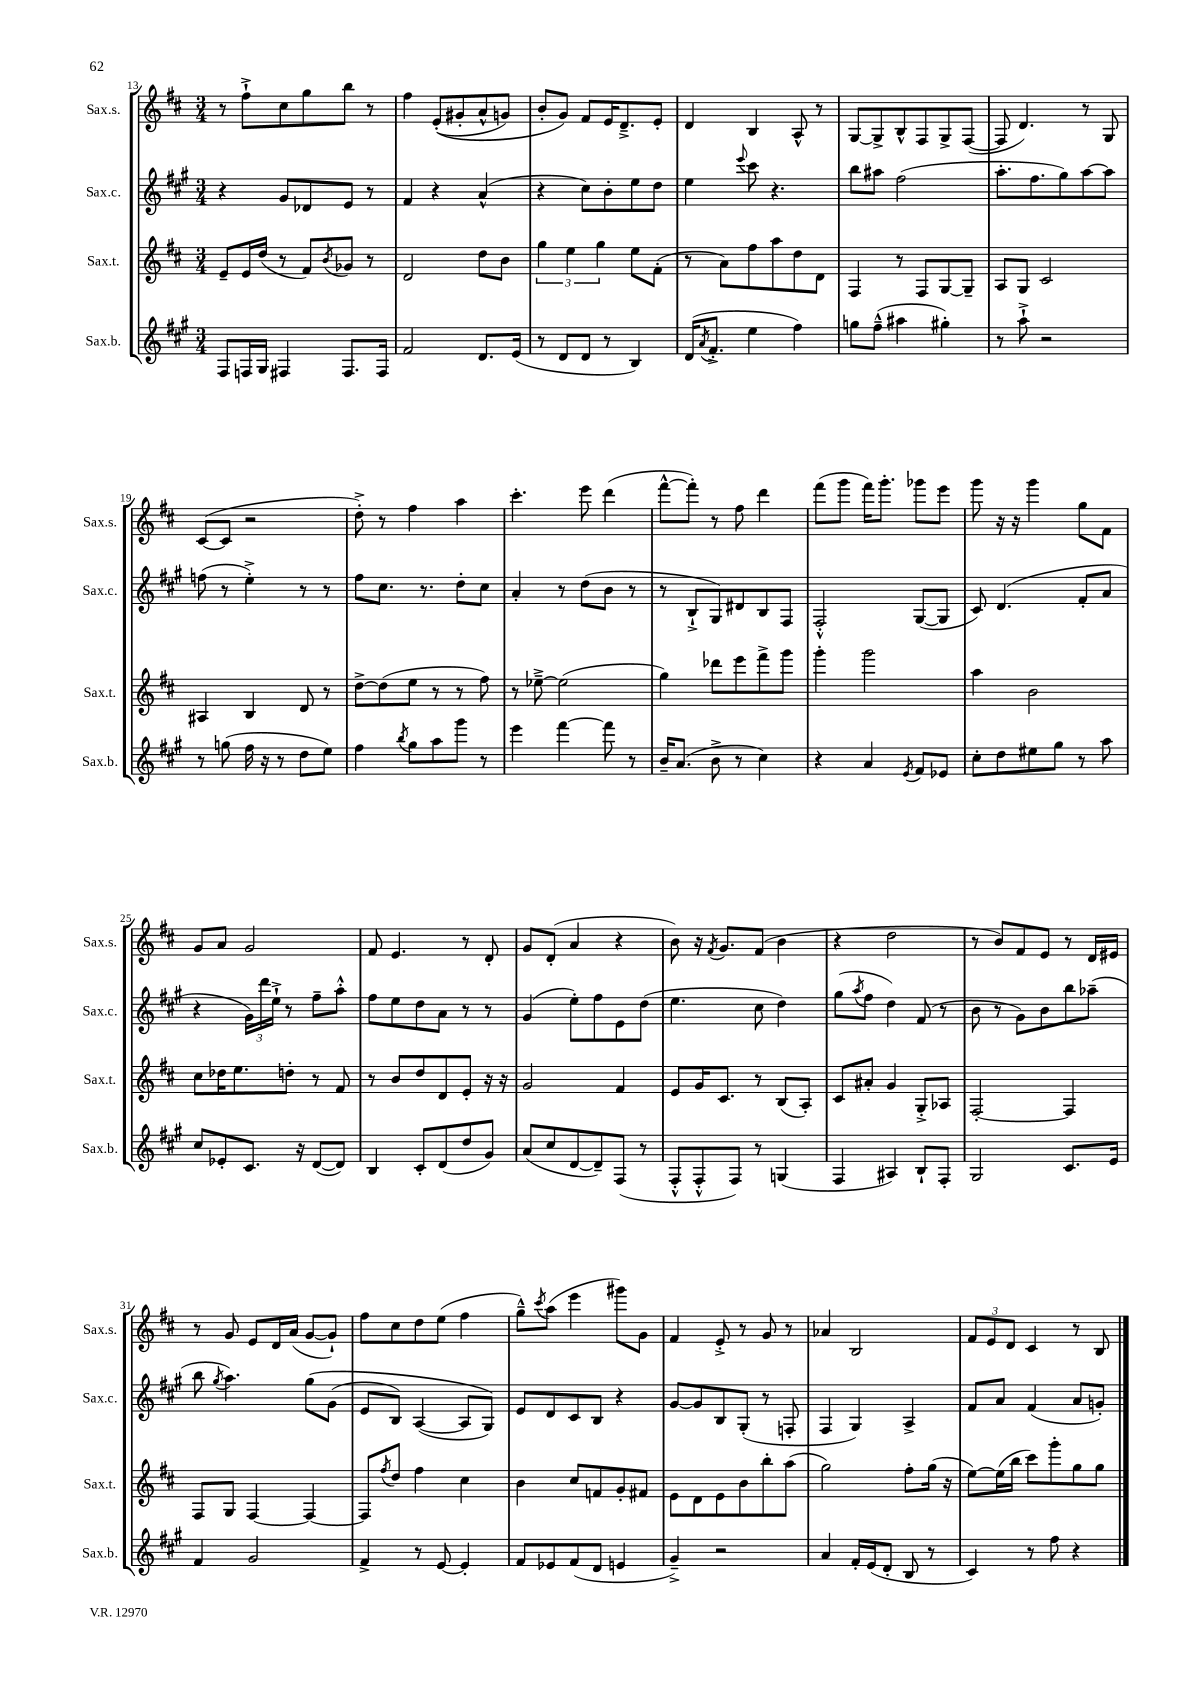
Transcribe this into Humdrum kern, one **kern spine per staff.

**kern	**kern	**kern	**kern
*staff4	*staff3	*staff2	*staff1
*clefG2	*clefG2	*clefG2	*clefG2
*k[f#c#g#]	*k[f#c#]	*k[f#c#g#]	*k[f#c#]
*M3/4	*M3/4	*M3/4	*M3/4
8F#	8e~	4r	8r
16F	16e	.	8ff#`^
16G#	(16dd	.	.
4F#	8r	8g#	8cc#
.	8f#)	8d-	8gg
.	8qb	.	.
8.F#	8g-	8e	8bb
.	8r	8r	8r
16F#	.	.	.
=	=	=	=
2f#	2d	4f#	4ff#
.	.	4r	&((8e'
.	.	.	8g#'
8.d	8dd	(4a^^	8a^^
.	8b	.	8g)
(16e	.	.	.
=	=	=	=
8r	6gg	4r	8b'
8d	.	.	8g&)
.	6ee	.	.
8d	.	8cc#)	8f#
.	6gg	.	.
8r	.	8b'	16e
.	.	.	8.d~^
4B)	8ee	8ee	.
.	(8f#'	8dd	8e'
=	=	=	=
(16d	8r	4ee	4d
8qa	.	.	.
8.f#'^	.	.	.
.	8a)	.	.
.	.	8qqeee	.
4ee	8ff#	8ccc#	4B
.	8aa	4.r	.
4ff#)	8dd	.	8A^^
.	8d	.	8r
=	=	=	=
8gg	4F#	8bb	[8G
(8ff#~^^	.	8aa#	8G^]
4aa#	8r	(2ff#	8B^^
.	8F#	.	8F#
4gg#')	[8G	.	8G^
.	8G~]	.	([8F#
=	=	=	=
8r	8A	8.aa'	8F#]
8aa`^	8G	.	4.d)
.	.	8.ff#	.
2r	2c#	.	.
.	.	8gg#)	.
.	.	[8aa	8r
.	.	8aa]	8G
=	=	=	=
8r	4A#	(8ff	([8c#
(8gg	.	8r	8c#]
16ff#	4B	4ee'^)	2r
16r	.	.	.
8r	.	.	.
8dd	8d	8r	.
8ee)	8r	8r	.
=	=	=	=
4ff#	[8dd^	8ff#	8dd'^)
.	(8dd]	8.cc#	8r
8qbb	.	.	.
8gg#	8ee	.	4ff#
.	.	8.r	.
8aa	8r	.	.
8ggg#	8r	8dd'	4aa
8r	8ff#)	8cc#	.
=	=	=	=
4eee	8r	4a'	4.ccc#'
.	[8ee-~^	.	.
[4fff#	(2ee-]	8r	.
.	.	(8dd	8eee
8fff#]	.	8b	(4ddd
8r	.	8r	.
=	=	=	=
16b~	4gg)	8r	[8fff#^^
(8.a	.	.	.
.	.	8B`^	8fff#'])
8b^	8ddd-	8G#)	8r
8r	8eee	8d#	8ff#
4cc#)	8fff#^	8B	4ddd
.	8ggg	8F#	.
=	=	=	=
4r	4ggg'	2F#'^^	(8fff#
.	.	.	8ggg
4a	2ggg	.	16fff#)
.	.	.	8.ggg'
8qe	.	.	.
8f#	.	([8G#	8ggg-
8e-	.	8G#]	8eee
=	=	=	=
8cc#'	4aa	8c#)	8ggg
8dd	.	(4.d	16r
.	.	.	16r
8ee#	2b	.	4ggg
8gg#	.	.	.
8r	.	8f#'	8gg
8aa	.	8a	8f#
=	=	=	=
8cc#	8cc#	4r	8g
8e-'	16dd-	.	8a
.	8.ee	.	.
8.c#	.	24g#)	2g
.	.	24ddd	.
.	.	24ee`^	.
.	8dd'	8r	.
16r	.	.	.
([8d	8r	8ff#~	.
8d])	8f#	8aa'^^	.
=	=	=	=
4B	8r	8ff#	8f#
.	8b	8ee	4.e
8c#'	8dd	8dd	.
(8d	8d	8a	.
8dd	8e'	8r	8r
8g#)	16r	8r	8d'
.	16r	.	.
=	=	=	=
(8a	2g	(4g#	8g
8cc#	.	.	(8d'
[8d	.	8ee')	4a
8d~])	.	8ff#	.
(8F#	4f#	8e	4r
8r	.	(8dd	.
=	=	=	=
8F#'^^	8e	4.ee	8b)
8F#'^^	16g	.	16r
.	.	.	8qf#
.	8.c#	.	8.g
8F#)	.	.	.
8r	8r	8cc#	(8f#
(4G	(8B	4dd)	4b
.	8A')	.	.
=	=	=	=
4F#	8c#	(8gg#	4r
.	.	8qaa	.
.	8a#'	8ff#	.
4A#)	4g	4dd)	2dd
8B`	8G'^	(8f#	.
8F#'	8A-	8r	.
=	=	=	=
2G#	[2F#'	8b	8r
.	.	8r	8b)
.	.	8g#)	8f#
.	.	8b	8e
8.c#	4F#]	8bb	8r
.	.	(8aa-~	16d
16e	.	.	16e#
=	=	=	=
4f#	8F#	8bb	8r
.	.	8qgg#	.
.	8G	4.aa)	8g
2g#	[4F#	.	8e
.	.	.	16d
.	.	.	(16a
.	4F#_	&(8gg#	[8g
.	.	(8g#	8g`])
=	=	=	=
4f#^	8F#]	8e	8ff#
.	8qff#	.	.
.	8dd	8B)	8cc#
8r	4ff#	([4A	8dd
[8e	.	.	(8ee
4e']	4cc#	8A]	4ff#
.	.	8G#)&)	.
=	=	=	=
8f#	4b	8e	8gg~^^)
.	.	.	8qccc#
8e-	.	8d	(8aa
(8f#	8cc#	8c#	4eee
8d	8f	8B	.
4e	8g'	4r	8ggg#)
.	8f#	.	8g
=	=	=	=
4g#~^)	8e	[8g#	4f#
.	8d	8g#]	.
2r	8e	8B	8e'^
.	8b	(8G#'	8r
.	8bb'	8r	8g
.	(8aa	8F'	8r
=	=	=	=
4a	2gg)	4F#	4a-
16f#'	.	4G#)	2B
(16e	.	.	.
8d'	.	.	.
8B	8ff#'	4A^	.
8r	(16gg	.	.
.	16r	.	.
=	=	=	=
4c#)	[8ee)	8f#	12f#
.	.	.	12e
.	(16ee]	8a	.
.	.	.	12d
.	16bb	.	.
8r	8ccc#)	(4f#	4c#
8ff#	8ggg'	.	.
4r	8gg	8a	8r
.	8gg	8g')	8B
==	==	==	==
*-	*-	*-	*-
